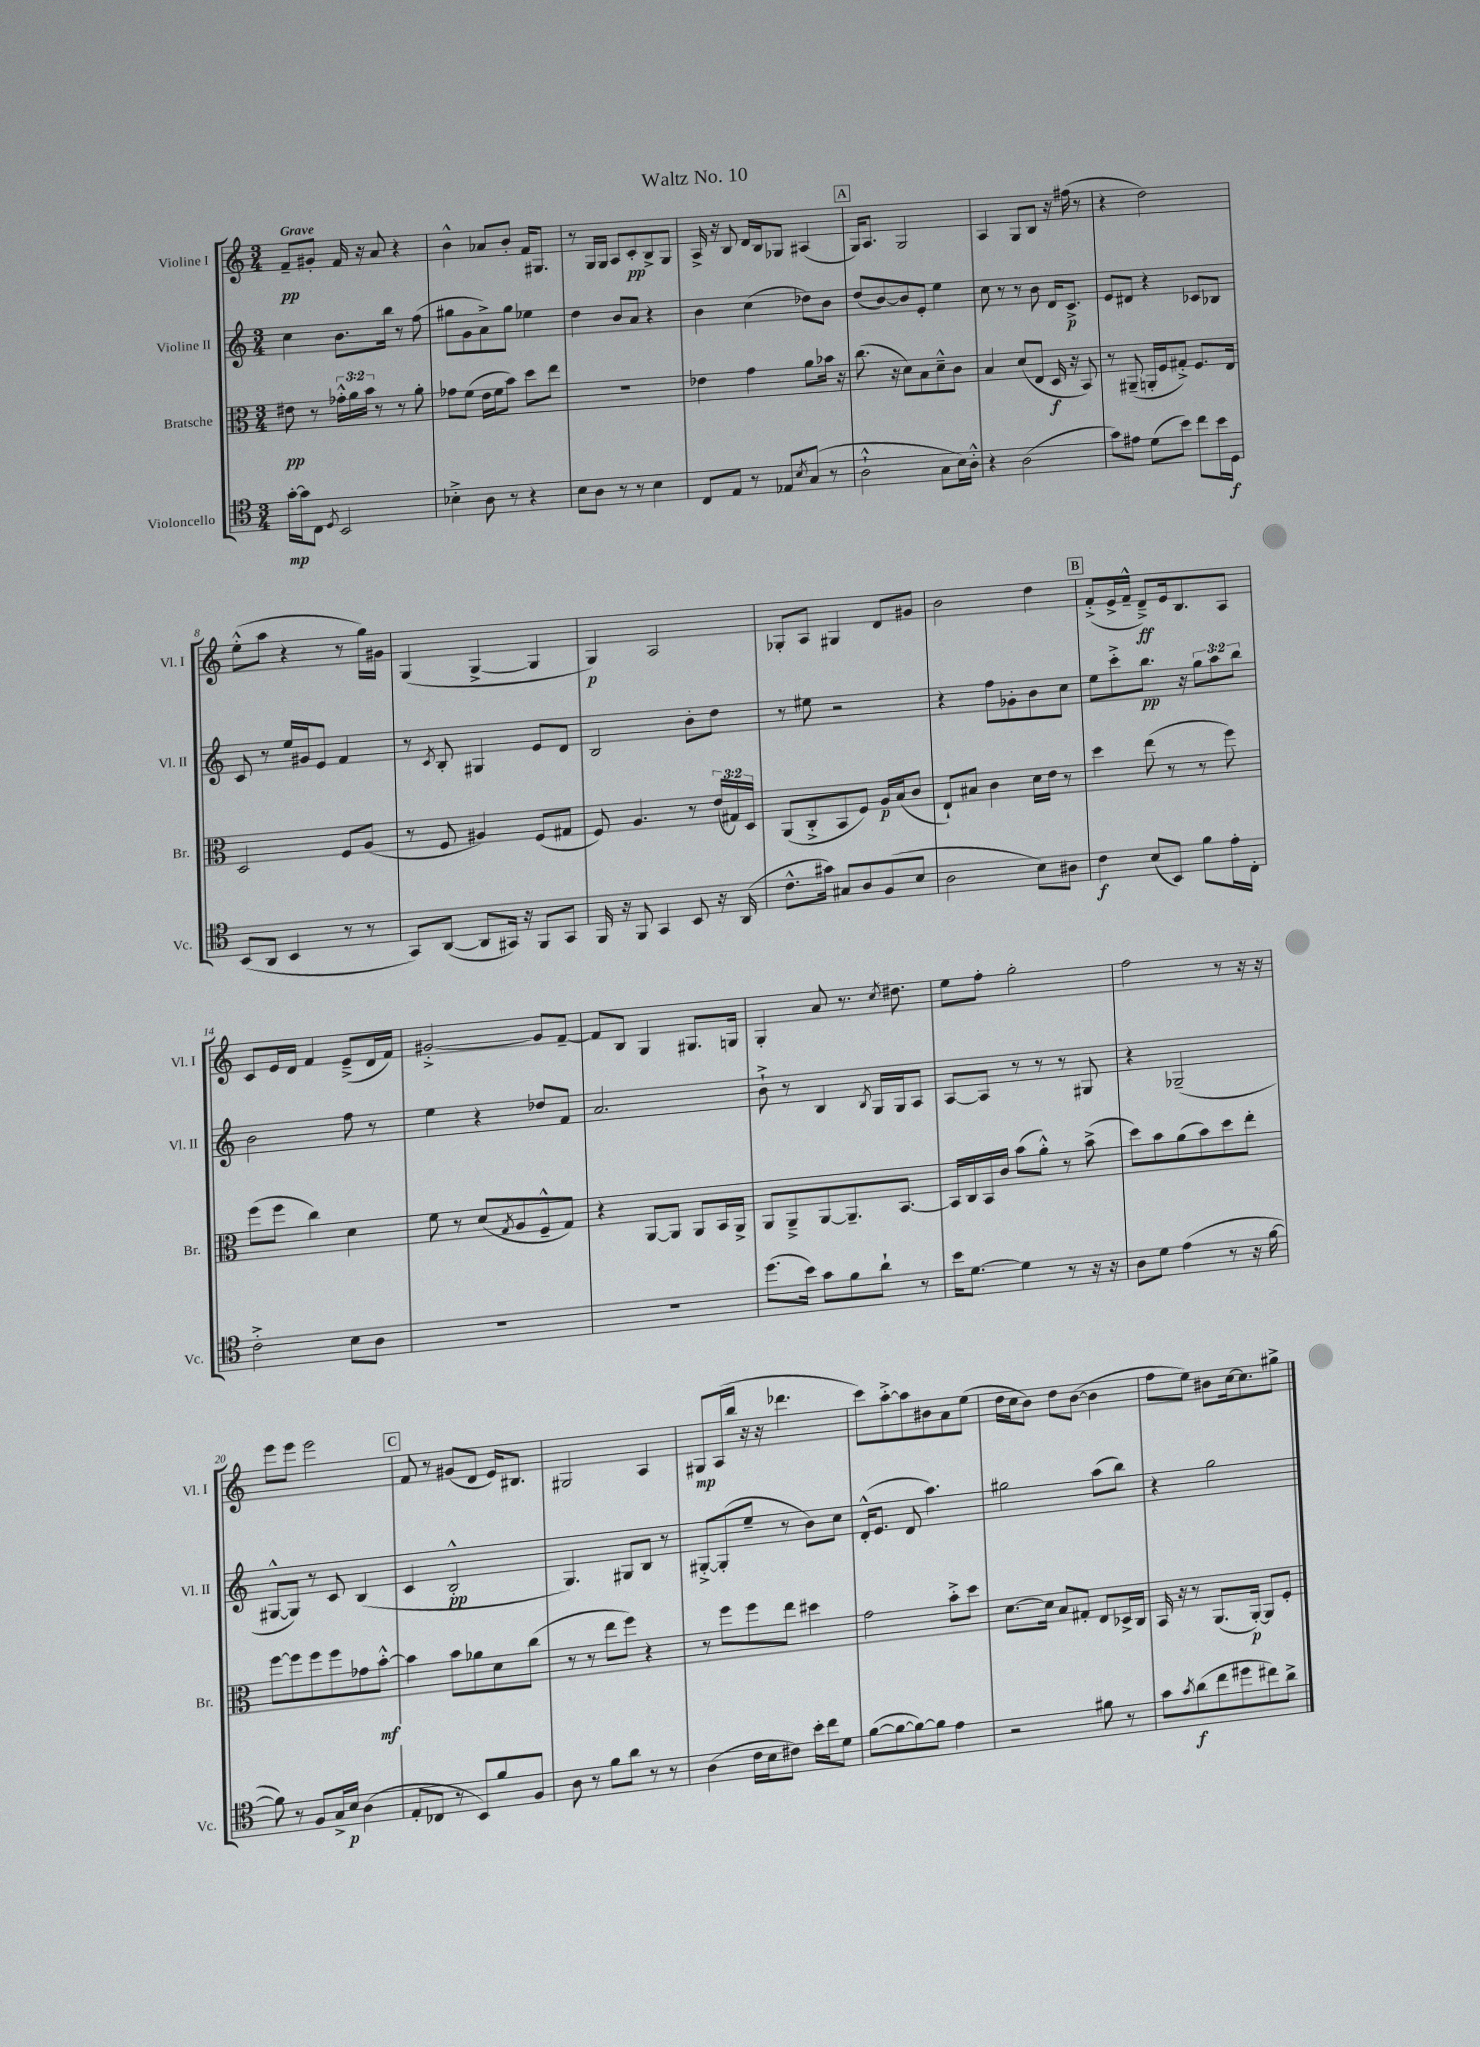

**kern	**dynam	**kern	**dynam	**kern	**dynam	**kern	**dynam
*part4	*part4	*part3	*part3	*part2	*part2	*part1	*part1
*staff4	*staff4	*staff3	*staff3	*staff2	*staff2	*staff1	*staff1
*I"Violoncello	*	*I"Bratsche	*	*I"Violine II	*	*I"Violine I	*
*I'Vc.	*	*I'Br.	*	*I'Vl. II	*	*I'Vl. I	*
*clefC4	*	*clefC3	*	*clefG2	*	*clefG2	*
*k[]	*	*k[]	*	*k[]	*	*k[]	*
*M3/4	*	*M3/4	*	*M3/4	*	*M3/4	*
=1	=1	=1	=1	=1	=1	=1	=1
!	!	!	!	!	!	!LO:TX:a:B:t=Grave	!
[16g'\LL	mp	8e#X\	pp	4cc\	.	8f~/L	pp
16g\J]	.	.	.	.	.	.	.
8C\J	.	8r	.	.	.	8g#X'/J	.
8qD/	.	.	.	.	.	.	.
2BB/	.	24g-X'^^\LL	.	8.b\L	.	16f/	.
.	.	24a\	.	.	.	.	.
.	.	.	.	.	.	16r	.
.	.	24b\JJ	.	.	.	.	.
.	.	8r	.	.	.	8a/	.
.	.	.	.	16bb\Jk	.	.	.
.	.	8r	.	8r	.	4r	.
.	.	8a'\	.	(8ff\	.	.	.
=2	=2	=2	=2	=2	=2	=2	=2
4B-X'^\	.	8g-X\L	.	8gg#X\L	.	4b^^\	.
.	.	(8f\J	.	8g\	.	.	.
8A\	.	16e\LL	.	8a^\)	.	8a-X/L	.
.	.	16f\J	.	.	.	.	.
8r	.	8b\J)	.	8gg#\J	.	8b'/J	.
4r	.	8dd\L	.	4ee-X\	.	16f/KL	.
.	.	.	.	.	.	8.G#X/J	.
.	.	8ee\J	.	.	.	.	.
=3	=3	=3	=3	=3	=3	=3	=3
8B\L	.	2.r	.	4dd\	.	8r	.
8A\J	.	.	.	.	.	16G/LL	.
.	.	.	.	.	.	16G/JJ	.
8r	.	.	.	8b/L	.	8A/L	.
8r	.	.	.	8a/J	.	8c'/	pp
4B\	.	.	.	4r	.	8B^/	.
.	.	.	.	.	.	8G/J	.
=4	=4	=4	=4	=4	=4	=4	=4
8C/L	.	4e-X\	.	4b\	.	16A^/	.
.	.	.	.	.	.	16r	.
8E/J	.	.	.	.	.	8B/	.
8r	.	4g\	.	(4cc\	.	16d/LL	.
.	.	.	.	.	.	16B/J	.
8E-X/L	.	.	.	.	.	8G-X/J	.
8qB/	.	.	.	.	.	.	.
(8G/J	.	8a\L	.	8dd-X\L)	.	(4A#X/	.
8r	.	16b-X\Jk	.	8b\J	.	.	.
.	.	16r	.	.	.	.	.
!!LO:REH:place=s1:t=A
=5	=5	=5	=5	=5	=5	=5	=5
2A`^^\	.	(8.cc\	.	(8dd/L	.	16G/KL)	.
.	.	.	.	.	.	8.A/J	.
.	.	.	.	[8b/)	.	.	.
.	.	16r	.	.	.	.	.
.	.	8d\L)	.	8b/]	.	2G/	.
.	.	8B\	.	8e'/J	.	.	.
8G\L	.	8d~^^\	.	4ee\	.	.	.
16B\L)	.	8c\J	.	.	.	.	.
16A'^^\JJ	.	.	.	.	.	.	.
=6	=6	=6	=6	=6	=6	=6	=6
4r	.	4B/	.	8cc\	.	4A/	.
.	.	.	.	8r	.	.	.
(2A\	.	(8d/L	.	8r	.	8G/L	.
.	.	8E/J	.	8b\	.	8B/J	.
.	.	16D/	f	16d/KL	.	16r	.
.	.	16r	.	8.c^/J	p	(16ff#X\	.
.	.	8BB/)	.	.	.	8r	.
=7	=7	=7	=7	=7	=7	=7	=7
8g\L)	.	8r	.	8e/L	.	4r	.
8e#X\J	.	(8AA#X~/	.	8d#X/J	.	.	.
(8d\L	.	16AAn'/LL	.	4r	.	2dd\)	.
.	.	16F/J	.	.	.	.	.
8b\J)	.	8G#X'^/J)	.	.	.	.	.
8cc\L	.	8.F/L	.	8c-X/L	.	.	.
16b\L	.	.	.	8B-X/J	.	.	.
16D\JJ	f	16E/Jk	.	.	.	.	.
!!LO:LB:g=z
=8	=8	=8	=8	=8	=8	=8	=8
(8BB/L	.	2D/	.	8c/	.	(8ee'^^\L	.
8AA/J	.	.	.	8r	.	8aa\J	.
4BB/	.	.	.	16ee/LL	.	4r	.
.	.	.	.	16g#X/J	.	.	.
.	.	.	.	8e/J	.	.	.
8r	.	8F/L	.	4f/	.	8r	.
8r	.	(8A/J	.	.	.	16gg\LL)	.
.	.	.	.	.	.	16g#X\JJ	.
=9	=9	=9	=9	=9	=9	=9	=9
8GG/L)	.	8r	.	8r	.	(4G/	.
.	.	.	.	8qc/	.	.	.
([8AA/J	.	8F/	.	8B'/	.	.	.
8AA/L]	.	4A#X/)	.	4G#X/	.	[4G^/	.
16GG#X/Jk)	.	.	.	.	.	.	.
16r	.	.	.	.	.	.	.
8FF/L	.	(8F/L	.	8e/L	.	4G/]	.
8GG#/J	.	8G#X/J	.	8d/J	.	.	.
=10	=10	=10	=10	=10	=10	=10	=10
16FF/	.	8F/)	.	2B/	.	4G/)	p
16r	.	.	.	.	.	.	.
8FF/	.	4.A/	.	.	.	.	.
4GG/	.	.	.	.	.	2A/	.
8BB/	.	8r	.	8b'\L	.	.	.
16r	.	(24e/LL	.	8dd\J	.	.	.
.	.	24G#X/)	.	.	.	.	.
(16AA/	.	.	.	.	.	.	.
.	.	24D/JJ	.	.	.	.	.
=11	=11	=11	=11	=11	=11	=11	=11
8.c^^\L	.	(8AA/L	.	8r	.	8G-X'/L	.
.	.	8C'^/	.	8ee#X\	.	8A/J	.
16g#X\Jk)	.	.	.	.	.	.	.
8G#X/L	.	8BB/	.	2r	.	4G#X/	.
8A/	.	8F/J)	.	.	.	.	.
(8F/	.	16A/LL	p	.	.	8d/L	.
.	.	(16B/J	.	.	.	.	.
8B/J	.	8c/J	.	.	.	8g#X/J	.
=12	=12	=12	=12	=12	=12	=12	=12
2A\	.	8E`/L)	.	4r	.	2b\	.
.	.	8B#X/J	.	.	.	.	.
.	.	4c\	.	8ff\L	.	.	.
.	.	.	.	8g-X'\	.	.	.
8B\L)	.	16d\LL	.	8b\	.	4dd\	.
.	.	16e\JJ	.	.	.	.	.
8A#X\J	.	8r	.	8cc\J	.	.	.
!!LO:REH:place=s1:t=B
=13	=13	=13	=13	=13	=13	=13	=13
4c\	f	4dd\	.	8ee\L	.	(8f'^/L	.
.	.	.	.	8ccc'^\	.	16e^/L	.
.	.	.	.	.	.	16f~^^/JJ	.
(8B/L	.	(8ee\	.	8.bb\J	pp	8d~^/L)	ff
8BB/J)	.	8r	.	.	.	16e/k	.
.	.	.	.	16r	.	8.B/	.
8f\L	.	8r	.	12gg\L	.	.	.
.	.	.	.	12aa\	.	.	.
16e'\L	.	8ff\)	.	.	.	8A/J	.
.	.	.	.	12bb\J	.	.	.
16C'\JJ	.	.	.	.	.	.	.
!!LO:LB:g=z
=14	=14	=14	=14	=14	=14	=14	=14
2c'^\	.	(8ff\L	.	2b\	.	8c/L	.
.	.	8ff\J	.	.	.	16e/L	.
.	.	.	.	.	.	16d/JJ	.
.	.	4cc\)	.	.	.	4f/	.
8B\L	.	4d\	.	8ff\	.	(8e~^/L	.
8A\J	.	.	.	8r	.	16d/L	.
.	.	.	.	.	.	16f/JJ)	.
=15	=15	=15	=15	=15	=15	=15	=15
2.r	.	8f\	.	4ee\	.	[2g#X'^/	.
.	.	8r	.	.	.	.	.
.	.	(8d/L	.	4r	.	.	.
.	.	8qG/	.	.	.	.	.
.	.	8A/	.	.	.	.	.
.	.	8F~^^/	.	8dd-X/L	.	8g#/L]	.
.	.	8G/J)	.	8f/J	.	[8f~/J	.
=16	=16	=16	=16	=16	=16	=16	=16
2.r	.	4r	.	2.a/	.	8f/L]	.
.	.	.	.	.	.	8B/J	.
.	.	[8AA/L	.	.	.	4G/	.
.	.	8AA/J]	.	.	.	.	.
.	.	8AA/L	.	.	.	8.G#X/L	.
.	.	16BB/L	.	.	.	.	.
.	.	16AA^/JJ	.	.	.	16Gn/Jk	.
=17	=17	=17	=17	=17	=17	=17	=17
(8.dd\L	.	8AA/L	.	8b`^\	.	4G'/	.
.	.	8AA~^/	.	8r	.	.	.
16b\Jk)	.	.	.	.	.	.	.
8g\L	.	[8AA/	.	4B/	.	8a/	.
8f\	.	8.AA~/]	.	.	.	8.r	.
.	.	.	.	8qB/	.	.	.
8a`\J	.	.	.	16G/LL	.	.	.
.	.	.	.	.	.	8qcc/	.
.	.	[8.BB/J	.	16G/J	.	8.dd#X\	.
8r	.	.	.	8A/J	.	.	.
=18	=18	=18	=18	=18	=18	=18	=18
16b\KL	.	16BB/LL]	.	[8A/L	.	8ee\L	.
[8.d\J	.	16C/	.	.	.	.	.
.	.	16BB/	.	8A/J]	.	8ff'\J	.
.	.	16c/JJ	.	.	.	.	.
4d\]	.	(8b\L	.	8r	.	2gg'\	.
.	.	8a'^^\J)	.	8r	.	.	.
8r	.	8r	.	8r	.	.	.
16r	.	(8b^\	.	8G#X/	.	.	.
16r	.	.	.	.	.	.	.
=19	=19	=19	=19	=19	=19	=19	=19
8A\L	.	8dd\L)	.	4r	.	2ff\	.
8d\J	.	8b\	.	.	.	.	.
(4e\	.	(8a\	.	(2G-X~/	.	.	.
.	.	8b\)	.	.	.	.	.
8r	.	8dd\	.	.	.	8r	.
16r	.	8ee'\J	.	.	.	16r	.
[16f\	.	.	.	.	.	16r	.
!!LO:LB:g=z
=20	=20	=20	=20	=20	=20	=20	=20
8f\])	.	[8ff\L	.	[8G#X^^/L	.	8eee\L	.
8r	.	8ff\]	.	8G#/J])	.	8eee\J	.
8F/L	.	8ff\	.	8r	.	2eee\	.
16G^/L	.	8ff\	.	8c/	.	.	.
16B/JJ	p	.	.	.	.	.	.
(4A\	.	8g-X\	.	(4B/	.	.	.
.	.	[8b'^^\J	mf	.	.	.	.
!!LO:REH:place=s1:t=C
=21	=21	=21	=21	=21	=21	=21	=21
8E'/L	.	4b\]	.	4c/	.	8f/	.
8C-X/J	.	.	.	.	.	8r	.
8r	.	8b\L	.	2B'^^/	pp	(8g#X/L	.
8BB/L)	.	8a-X\	.	.	.	8d/J	.
8f/	.	8d\	.	.	.	16e/KL)	.
.	.	.	.	.	.	8.B#X/J	.
8F/J	.	(8cc\J	.	.	.	.	.
=22	=22	=22	=22	=22	=22	=22	=22
8A\	.	8r	.	4.G/)	.	2G#X/	.
8r	.	8r	.	.	.	.	.
8f\L	.	8ee\L	.	.	.	.	.
8a\J	.	8ff\J)	.	8G#X/L	.	.	.
8r	.	4r	.	8B/J	.	4A/	.
8r	.	.	.	8r	.	.	.
=23	=23	=23	=23	=23	=23	=23	=23
(4A\	.	8r	.	[8G#X'^/L	.	8G#X/L	mp
.	.	8ff\L	.	(8G#'/]	.	(16A/L	.
.	.	.	.	.	.	16bb/JJ	.
16c\LL	.	8ff\	.	8ee~/J	.	16r	.
16B\J	.	.	.	.	.	16r	.
8c#X\J)	.	8ee\J	.	8r	.	4.ddd-X\	.
16b'\LL	.	4dd#X\	.	8b\L)	.	.	.
16cc\J	.	.	.	.	.	.	.
8d\J	.	.	.	8cc\J	.	.	.
=24	=24	=24	=24	=24	=24	=24	=24
([8f\L	.	2g\	.	(16d'^^/KL	.	8ccc\L)	.
.	.	.	.	8.e/J	.	.	.
8f\_	.	.	.	.	.	[8aa'^\	.
8f\_)	.	.	.	8d/	.	8aa\]	.
8f\J]	.	.	.	4.aa\)	.	8b#X\	.
4e\	.	8b'^\L	.	.	.	8a\	.
.	.	8dd\J	.	.	.	(8ee\J	.
=25	=25	=25	=25	=25	=25	=25	=25
2r	.	[8.d\L	.	2gg#X\	.	16dd\LL	.
.	.	.	.	.	.	16cc\J	.
.	.	.	.	.	.	8b\J)	.
.	.	16d\Jk]	.	.	.	.	.
.	.	8B/L	.	.	.	8dd\L	.
.	.	8G#X'/J	.	.	.	([8b\J	.
8f#X\	.	8E/L	.	(8aa\L	.	4b\]	.
8r	.	16D-X^/L	.	8bb\J)	.	.	.
.	.	16C/JJ	.	.	.	.	.
=26	=26	=26	=26	=26	=26	=26	=26
8g\L	.	16BB/	.	4r	.	8ff\L	.
.	.	16r	.	.	.	.	.
8qg/	.	.	.	.	.	.	.
(8a\	f	8r	.	.	.	8ee\J)	.
8cc\	.	(8.AA/L	.	2gg\	.	8b#X\L	.
8dd#X\	.	.	.	.	.	[16cc\k	.
.	.	[16AA'/Jk)	p	.	.	8.cc\]	.
8cc#X\)	.	8AA/L]	.	.	.	.	.
8a^\J	.	8F'/J	.	.	.	8gg#X^\J	.
==	==	==	==	==	==	==	==
*-	*-	*-	*-	*-	*-	*-	*-
